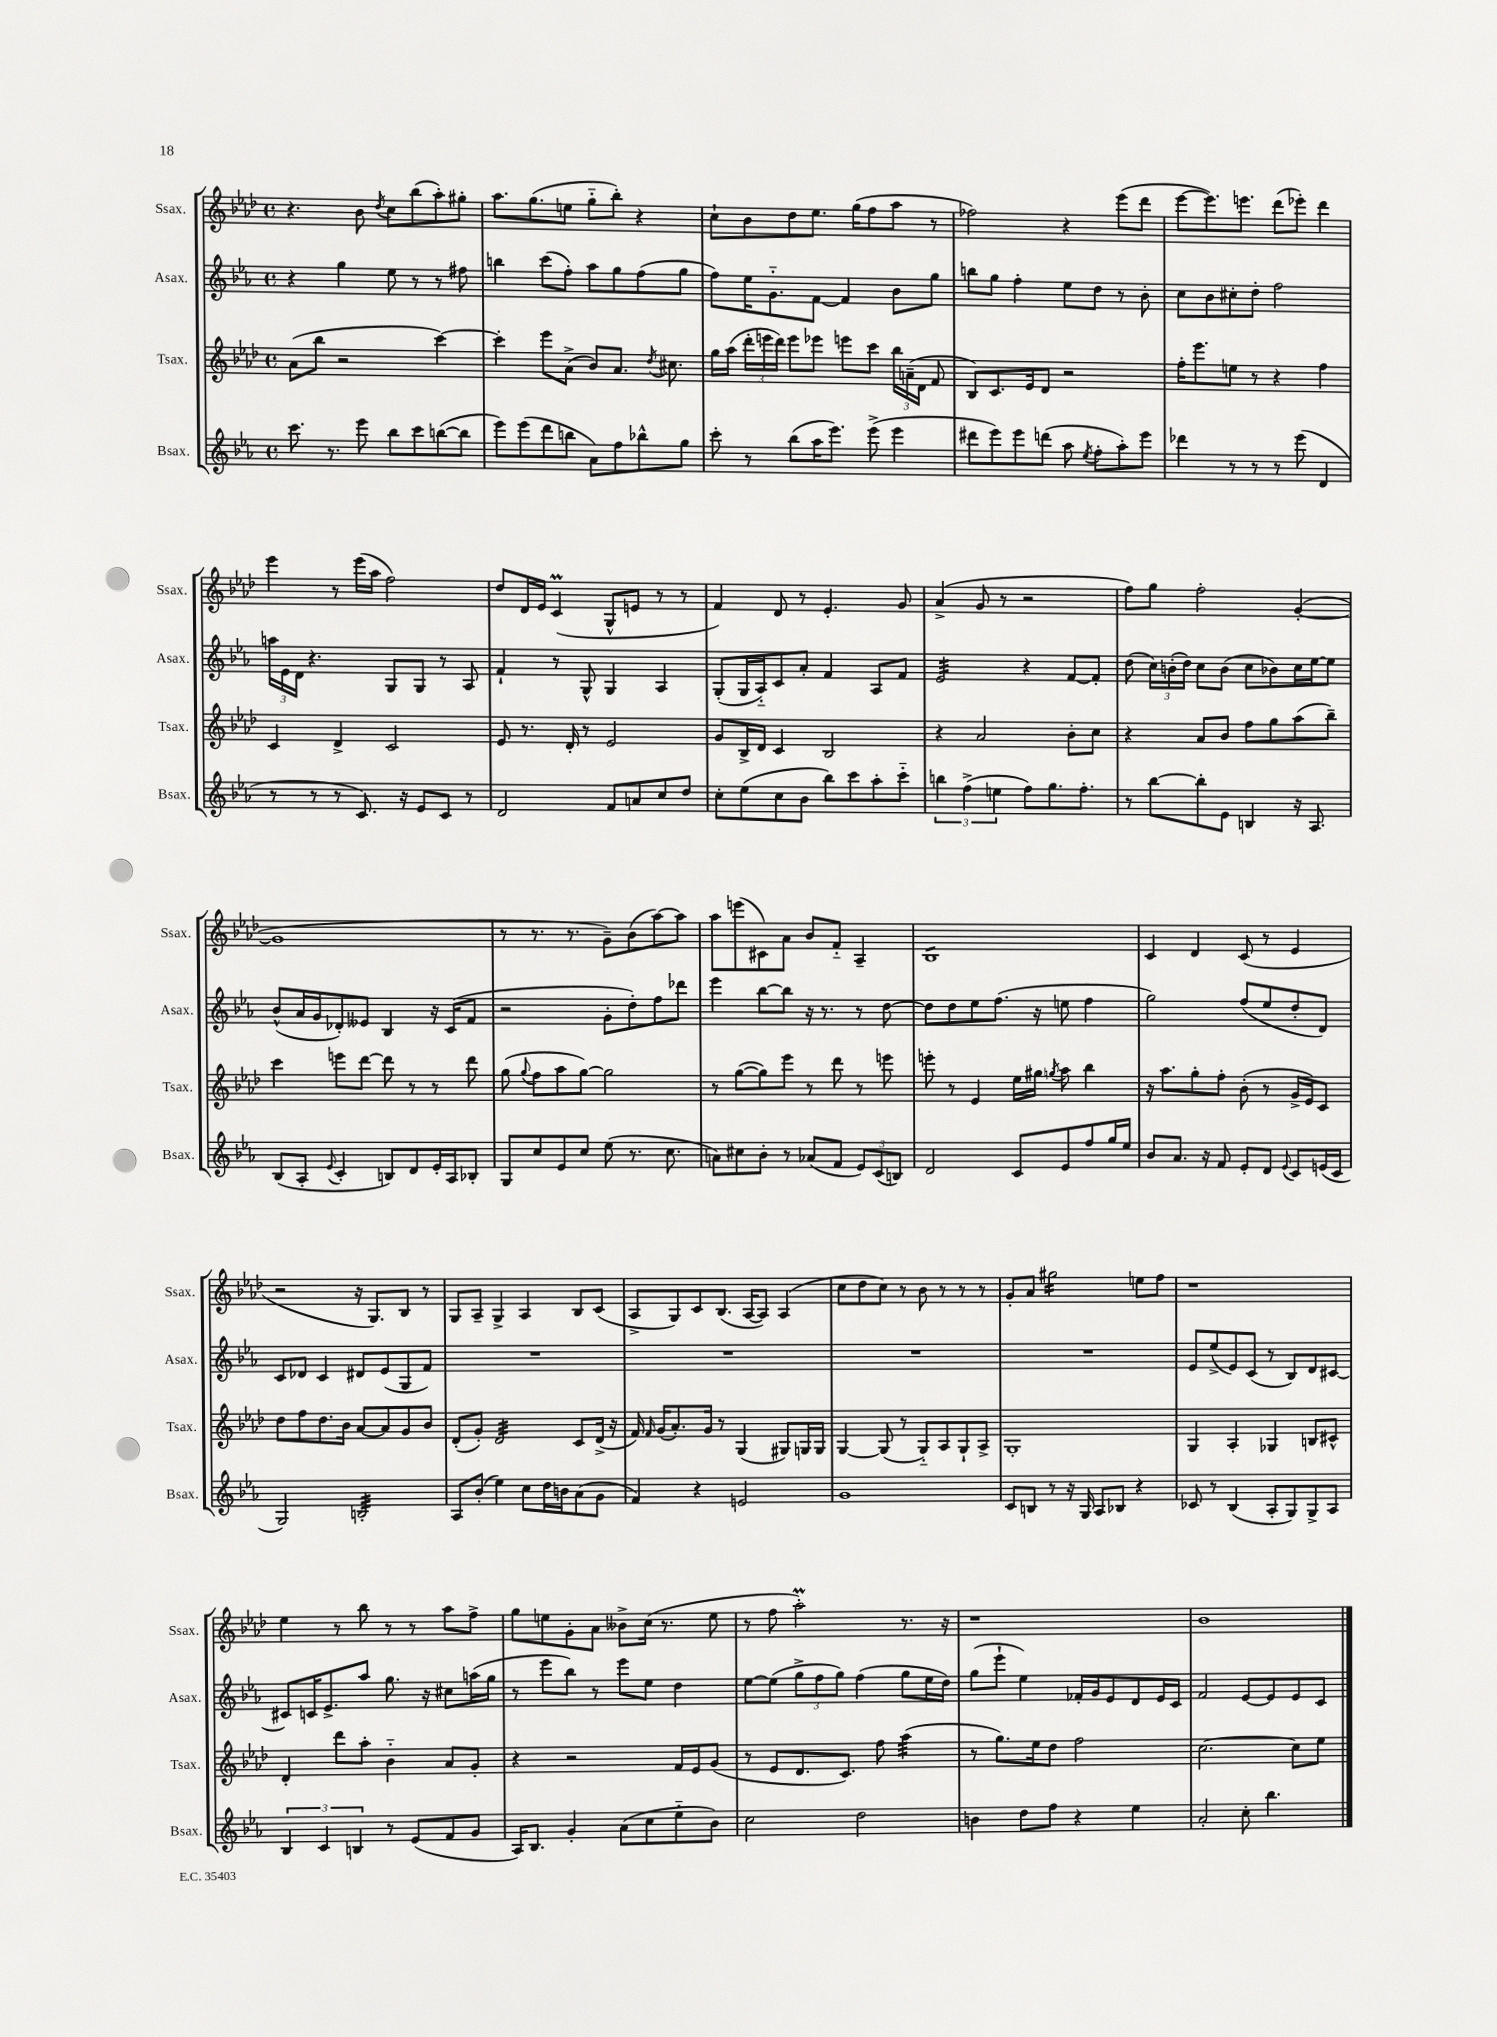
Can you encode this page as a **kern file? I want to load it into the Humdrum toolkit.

**kern	**kern	**kern	**kern
*staff4	*staff3	*staff2	*staff1
*clefG2	*clefG2	*clefG2	*clefG2
*k[b-e-a-]	*k[b-e-a-d-]	*k[b-e-a-]	*k[b-e-a-d-]
*M4/4	*M4/4	*M4/4	*M4/4
*met(c)	*met(c)	*met(c)	*met(c)
8.ccc\	(8a-\L	4r	4.r
.	8bb-\J	.	.
8.r	.	.	.
.	2r	4gg\	.
8eee-\	.	.	8b-\
.	.	.	8qdd-/
8bb-\L	.	8ee-\	8cc\L
8ccc\	.	8r	(8bb-\
([8bb\	[4ccc\)	8r	8aa-'\)
8bb\]J	.	8ff#\	8gg#'\J
=	=	=	=
8eee-\L)	4ccc'\]	4bb\	8.aa-\L
(8eee-\	.	.	.
.	.	.	(8.gg\
8ddd\	8eee-\L	(8ccc\L	.
8bb\J	(8a-^\J	8ff'\J)	8ee\J
8a-\L)	8b-/L)	8aa-\L	8gg'~\L
8ff\	8.a-/J	8gg\	8bb-'\J)
8bb-^^\	.	(8ff\	4r
.	8qdd-/	.	.
.	8.cc#\	.	.
8gg\J	.	8gg\J	.
=	=	=	=
8ccc'\	16gg\LL	8ff\L)	8cc`\L
.	(16aa-\JJ	.	.
8r	24ddd-'\LL	16ee-\K	8b-\
.	24eee\	.	.
.	.	8.g'~\	.
.	24ddd-\JJ)	.	.
(8bb-\L	8eee\L	.	8dd-\
16aa-\K	8eee-\J	[8f\J	8.ee-\J
8.eee-\J)	.	.	.
.	8eee\L	4f/]	.
.	.	.	(16gg\LK
(8eee-^\	8ccc\J	.	8ff\
4eee-\	24bb-\LL	8b-\L	8aa-\J
.	(24a~\	.	.
.	24d-\JJ	.	.
.	8f/	8gg\J	8r
=	=	=	=
8ddd#\L	8B-/L)	8bb\L	2ff-\)
8eee-\)	8.c/	8gg\J	.
8eee-\	.	4ff'\	.
.	16e-/k	.	.
(8ddd\J	8d-/J	.	.
8aa-\	2r	8ee-\L	4r
8qee-/	.	.	.
8ff'\L	.	8dd\J	.
8aa-'\)	.	8r	(8eee-\L
8eee-\J	.	8b-'\	8ddd-\J
=	=	=	=
4ddd-\	16ff'\LK	8cc\L	[8eee-\L
.	8.eee-\	.	.
.	.	8b-\	8.eee-\])
8r	8ee\J	8cc#'\	.
.	.	.	8.eee\J
8r	8r	8dd'\J	.
8r	4r	2ff\	(8ddd-\L
(8eee-\	.	.	8eee-'\J)
4d/	4ff\	.	4ddd-\
=	=	=	=
8r	4c/	24aa\LL	4eee-\
.	.	24e-\	.
.	.	24d\JJ	.
8r	.	4.r	.
8r	4d-^/	.	8r
8.c/)	.	.	(16eee-\LL
.	.	.	16aa-\JJ
.	2c/	8G/L	2ff\)
16r	.	.	.
8e-/L	.	8G/J	.
8c/J	.	8r	.
8r	.	8A-/	.
=	=	=	=
2d/	8e-/	4f`/	8dd-/L
.	8.r	.	16d-/L
.	.	.	16e-/JJ
.	.	8r	(4c/
.	16d-'/	.	.
.	8r	8G^^/	.
8f/L	2e-/	4G/	8G^^/L
8a/	.	.	8e/J
8cc/	.	4A-/	8r
8dd/J	.	.	8r
=	=	=	=
8cc'\L	8g/L	(8G'/L	4f/)
(8ee-\	16B-^/L	16G/L	.
.	16d-/JJ	16A-'~/J)	.
8cc\	4c/	8c/	8d-/
8b-\J	.	8a-'/J	8r
8bb-\L)	2B-/	4f/	4.e-'/
8ccc\	.	.	.
8aa-'\	.	8A-/L	.
8ccc'~\J	.	8f/J	8g/
=	=	=	=
6bb\	4r	2e-/	(4a-^/
(6ff^\	.	.	.
.	2a-/	.	8g/
6ee\	.	.	.
.	.	.	8r
8ff\L)	.	4r	2r
8.gg\	.	.	.
.	8b-'\L	[8f/L	.
8.ff'\J	.	.	.
.	8cc\J	8f'/]J	.
=	=	=	=
8r	4r	(8dd\	8ff\L)
[8bb-\L	.	24cc\LL)	8gg\J
.	.	(24b'\	.
.	.	24dd\JJ)	.
8bb-'\]	8a-/L	8cc\L	2ff'\
8e-\J	8b-/J	(8b\J	.
4B/	8ff\L	8cc\L	.
.	8gg\	8b-\)	.
16r	(8aa-\	16cc\L	([4g'/
8.A-/	.	[16ee-\J	.
.	8bb-~\J)	8ee-\]J	.
=	=	=	=
(8B-/L	4ccc\	(8b-^^/L	1g]
8A-'/J	.	16a-/L	.
.	.	16g/J	.
8qqe-/	.	.	.
4c'/	8eee\L	8d-'/)	.
.	[8ddd-\J	8e--/J	.
8B/L)	8ddd-\]	4B-/	.
8d/	8r	.	.
16e-'/L	8r	16r	.
16A-/J	.	(16c/LK	.
8B-'/J	8ddd-\	8f/J	.
=	=	=	=
8G/L	(8gg\	2r	8r
.	8qqgg/	.	.
8cc/	8ff\L	.	8.r
8e-/	8aa-\	.	.
.	.	.	8.r
8cc/J	[8gg\J)	.	.
(8ee-\	2gg\]	8g'\L	8g~\L)
8.r	.	8dd'\)	(8b-\
.	.	8ff\	[8aa-\)
8.cc\	.	.	.
.	.	8ddd-\J	8aa-\]J
=	=	=	=
8a\L)	8r	4eee-\	8aa-\L
8cc#\	([8gg\L	.	(8eee\
8b-'\J	8gg\])	[8bb-\L	8c#\)
8r	8eee-\J	8bb-\]J	8a-\J
(8a-/L	8r	16r	8b-/L
.	.	8.r	.
8f/J	8ddd-\	.	8f'~/J
12e-/L)	8r	8r	4A-~/
(12c/	.	.	.
.	8eee\	[8dd\	.
12B/J)	.	.	.
=	=	=	=
2d/	8eee'\	8dd\]L	1B-
.	8r	8dd\	.
.	4e-/	8ee-\	.
.	.	(8.ff\J	.
8c/L	16ee-\LL	.	.
.	16gg#\JJ	16r	.
.	8qgg/	.	.
8e-/	8aa-\	8ee\	.
8ff/	4bb-\	4ff\	.
16gg/L	.	.	.
16ee-/JJ	.	.	.
=	=	=	=
8b-/L	16r	2gg\)	4c/
.	8.aa-\L	.	.
8.a-/J	.	.	.
.	8gg'\	.	4d-/
16r	.	.	.
8f/	8ff'\J	.	.
8e-'/L	(8b-'\	(8ff/L	(8c/
8d/J	8r	8ee-/	8r
8qqe-/	.	.	.
8c/L	16g^/LL	8dd'/	4e-/
.	16e-/J)	.	.
(16e/L	8c/J	8d/J)	.
16c/JJ	.	.	.
=	=	=	=
2G/)	8dd-\L	8c/L	2r
.	8ff\	8d-/J	.
.	8.dd-\	4c/	.
.	16b-\Jk	.	.
2B'/	[8a-/L	8d#/L	16r
.	.	.	8.G/L)
.	8a-/]	(8e-/	.
.	8g/	8G/	8B-/J
.	8b-/J	8f/J)	8r
=	=	=	=
8A-/L	(8d-'/L	1r	8G/L
(8b-'/J	8g'/J)	.	8A-~/J
4ee-\)	2d-/	.	4G^/
8cc\L	.	.	4A-/
16dd\L	.	.	.
16b\J	.	.	.
(8a-\	8c/L	.	8B-/L
8g\J	(16d-^/Jk	.	(8c/J
.	16r	.	.
=	=	=	=
4f/)	16f/)	1r	8A-^/L
.	16qqf/	.	.
.	(16g/LK	.	.
.	8.a-'/)	.	8G/)
4r	.	.	8c/
.	16g/Jk	.	.
.	8r	.	(8.B-/J
2e/	(4G/	.	.
.	.	.	[16A-/LK
.	.	.	8A-/]J)
.	8G#/L)	.	(4A-/
.	16G/L	.	.
.	16G/JJ	.	.
=	=	=	=
1g	[4G/	1r	8cc\L
.	.	.	8dd-\
.	(8G/]	.	8cc\J)
.	8r	.	8r
.	8G'~/L)	.	8b-\
.	8A-/	.	8r
.	8G`/	.	8r
.	8A-^/J	.	8r
=	=	=	=
8c/L	1G'	1r	8g'/L
8B/J	.	.	8a-/J
8r	.	.	2gg#\
16r	.	.	.
16G/	.	.	.
8A-/L	.	.	.
8B-/J	.	.	.
4r	.	.	8ee\L
.	.	.	8ff\J
=	=	=	=
8c-/	4G/	8e-/L	1r
8r	.	(8ee-^/	.
(4B-/	4A-'/	8e-/)	.
.	.	(8c/J	.
8A-'/L	4G-/	8r	.
8G/)	.	8B-/L)	.
8G^/	8B/L	8d/	.
8A-/J	8c#^^/J	[8c#/J	.
=	=	=	=
6B-/	4d-'/	8c#/]L	4ee-\
.	.	16c/K	.
6c/	.	.	.
.	.	8.e-^/	.
.	8ddd-\L	.	8r
6B/	.	.	.
.	8aa-'\J	8aa-/J	8bb-\
8r	4b-'~\	8.gg\	8r
(8e-/L	.	.	8r
.	.	16r	.
8f/	8a-/L	8cc#\L	8aa-\L
8g/J	8g'/J	(16aa\L	8ff^\J
.	.	16gg\JJ	.
=	=	=	=
16A-/LK)	4r	8r	8gg\L
8.B-/J	.	.	.
.	.	8eee-\L	8ee\
4g'/	2r	8bb-\J)	8g'\
.	.	8r	8a-\J
(8a-\L	.	8eee-\L	8b--^\L
8cc\	.	8ee-\J	(16cc\Jk
.	.	.	8.r
8ee-'~\	16f/LL	4dd\	.
.	16e-/J	.	.
8b-\J)	(8g/J	.	8ee\
=	=	=	=
2cc\	8r	[8ee-\L	8r
.	8e-/L	(8ee-\]J	8ff\
.	8.d-/	12gg^\L	2aa-'\)
.	.	12ff\	.
.	.	12gg\J)	.
.	8.c/J)	.	.
2dd\	.	(4ff\	.
.	8ff\	.	.
.	(4aa-\	8gg\L	8.r
.	.	16ee-\L	.
.	.	16dd\JJ)	16r
=	=	=	=
4b\	8r	(8gg\L	1r
.	8.gg\L)	8eee-`\J	.
8dd\L	.	4ee-\)	.
.	16ee-\k	.	.
8ff\J	8dd-\J	.	.
4r	2ff\	16f-'/LL	.
.	.	16g/J	.
.	.	8e-/	.
4ee-\	.	8d/	.
.	.	16e-/L	.
.	.	16c/JJ	.
=	=	=	=
2a-'/	[2.cc\	2f/	1b-
8cc'\	.	[8e-/L	.
4.bb-\	.	8e-/]	.
.	8cc\]L	8e-/	.
.	8ee-\J	8c/J	.
==	==	==	==
*-	*-	*-	*-
